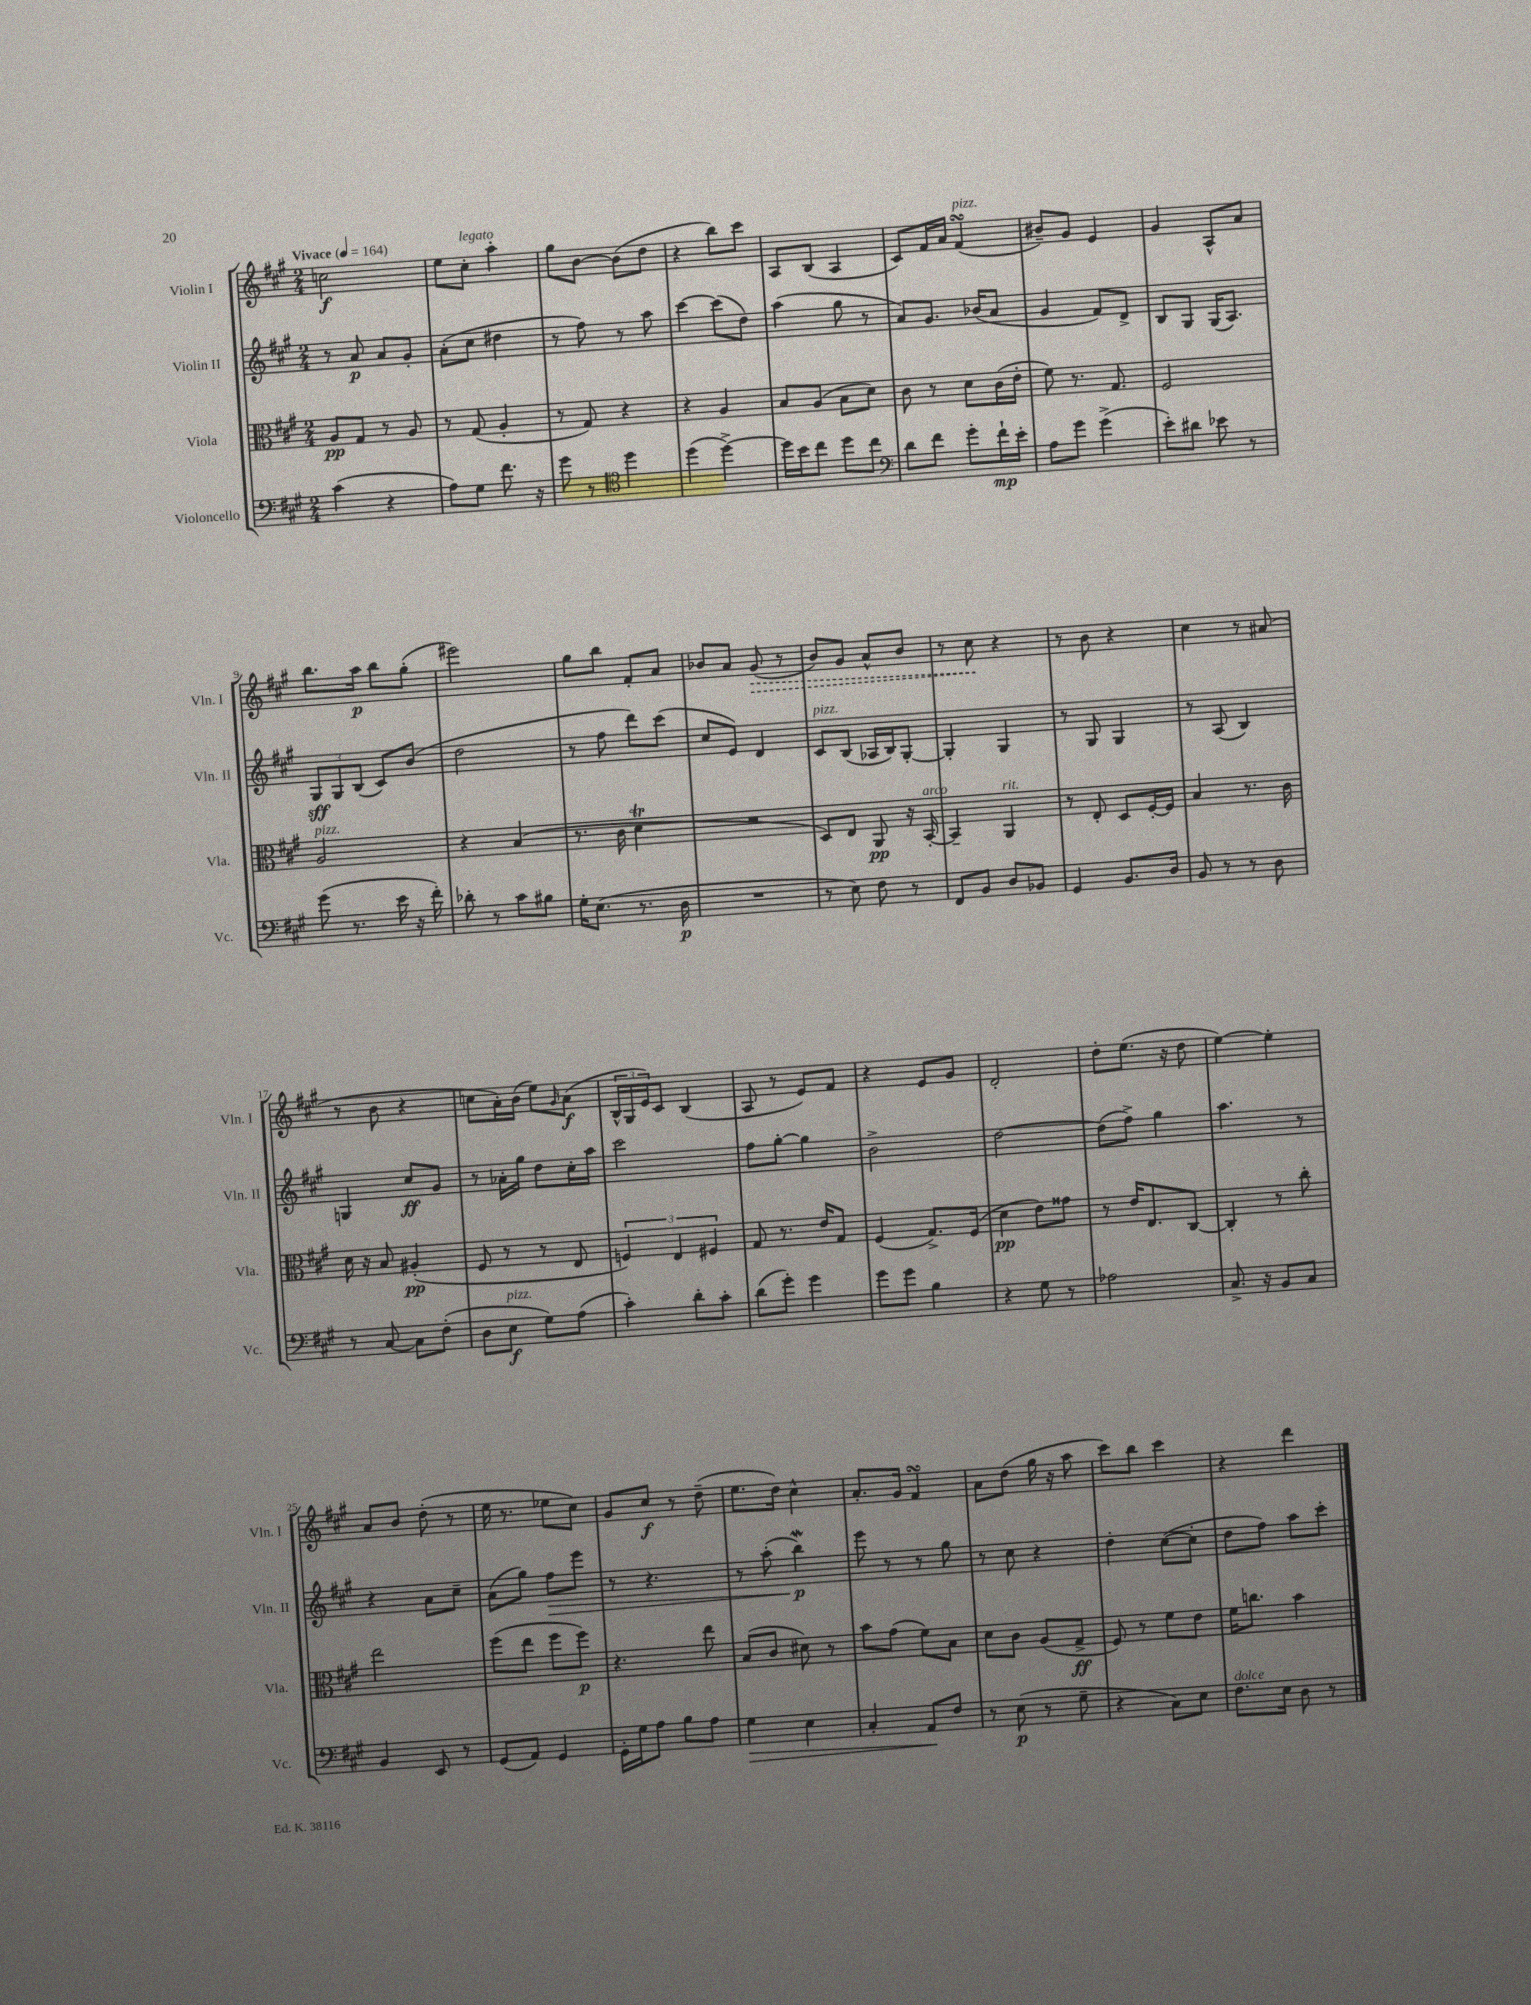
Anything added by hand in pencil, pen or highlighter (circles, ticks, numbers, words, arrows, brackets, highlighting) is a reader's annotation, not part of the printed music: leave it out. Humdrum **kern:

**kern	**kern	**kern	**kern
*staff4	*staff3	*staff2	*staff1
*clefF4	*clefC3	*clefG2	*clefG2
*k[f#c#g#]	*k[f#c#g#]	*k[f#c#g#]	*k[f#c#g#]
*M2/4	*M2/4	*M2/4	*M2/4
*MM164	*MM164	*MM164	*MM164
(4c#	8A	8r	2cc
.	8G#	8a	.
4r	8r	8a	.
.	8A	8g#'	.
=	=	=	=
8A)	8r	(8a'	8ee
8G#	(8G#	8cc#	8cc#'
8.f#	4A'	4dd#	4aa'
16r	.	.	.
=	=	=	=
8g#	8r	8r	8gg#
8r	8G#)	8ff#)	[8b
*clefC4	*	*	*
4dd	4r	8r	(8b]
.	.	8aa	8dd
=	=	=	=
(4dd	4r	[4ccc#	4r
[4dd^)	4A	(8ccc#]	8bb)
.	.	8dd)	8ccc#
=	=	=	=
16dd]	8B	(4aa	8A
16b	.	.	.
8cc#	(8A	.	(8B
8dd	8B	8gg#	4A
8cc#	8d)	8r	.
=	=	=	=
*clefF4	*	*	*
8d	8c#	8a)	8c#)
8f#	8r	8.g#	16f#
.	.	.	16a
8g#'	8d	.	(4f#
.	.	(16b-	.
16f#`	(16c#	8a	.
16e'	16e'	.	.
=	=	=	=
8A	8f#)	4g#	8b#~)
8g#	8.r	.	8g#
(4g#^	.	8f#)	4e
.	8.G#	.	.
.	.	8d^	.
=	=	=	=
8e')	2F#	8B	4g#
8d#	.	8G#	.
8e-	.	(16G#	8A^^
.	.	8.A)	.
8r	.	.	8a
=	=	=	=
(8g#	2A	12G#	8.bb
.	.	12G#	.
8.r	.	.	.
.	.	(12B	.
.	.	.	16aa
.	.	8c#)	8bb
16e	.	.	.
16r	.	(8b	(8gg#'
16f#')	.	.	.
=	=	=	=
8d-'	4r	2dd	2eee#)
8r	.	.	.
8c#	(4B	.	.
8B#	.	.	.
=	=	=	=
16G#'	8.r	8r	8gg#
(8.E	.	.	.
.	.	8ff#	8bb
.	16c#	.	.
8.r	4d	8ddd)	8f#'
.	.	(8ccc#	8a
16D	.	.	.
=	=	=	=
2r	2r	8cc#	8b-
.	.	8e)	8a
.	.	4d	(8g#
.	.	.	8r
=	=	=	=
8r	8D)	8c#	8b)
8E)	8E	(8B	8g#
8F#	8AA	16A-	8a^^
.	.	16B)	.
8r	16r	[8G#'	8b
.	[16BB'	.	.
=	=	=	=
8FF#	4BB~]	4G#']	8r
8BB	.	.	8cc#
8D	4AA	4G#	4r
8BB-	.	.	.
=	=	=	=
4GG#	8r	8r	8r
.	8E'	8G#	8b
8.BB	8D	4G#	4r
.	[16F#'	.	.
16D	16F#]	.	.
=	=	=	=
8BB	4B	8r	4cc#
8r	.	(8A	.
8r	8.r	4B)	8r
8D	.	.	(8a#
.	16c#	.	.
=	=	=	=
8r	16d	4G	8r
.	16r	.	.
[8C#	8B	.	8b
8C#]	(4A#'	8cc#	4r
(8F#'	.	8g#	.
=	=	=	=
8D	8F#	8r	8cc
8E	8r	16a-'	16a')
.	.	16gg#	(16b
8G#)	8r	8dd	8ee)
.	.	.	16qqg#
(8A	8E	16cc#'	(8a
.	.	16aa	.
=	=	=	=
4c#')	6F)	2ccc#	24B^^
.	.	.	24G#
.	.	.	24e)
.	.	.	8c#
.	6E	.	.
8d'	.	.	(4B
.	6F#	.	.
8c#'	.	.	.
=	=	=	=
(8d	8G#	8ff#	8A
8g#')	8.r	[8gg#'	8r
4g#	.	4gg#]	8e)
.	16e	.	.
.	8G#	.	8f#
=	=	=	=
8g#	(4F#	2b^	4r
8g#	.	.	.
4B	8.G#^)	.	8e
.	.	.	8g#
.	(16F#	.	.
=	=	=	=
4r	4d	[2dd	2d'
8G#	8e)	.	.
8r	8g##	.	.
=	=	=	=
2A-	8r	(8dd]	8dd'
.	16e	8ff#^)	(8.ee
.	8.E	.	.
.	.	4gg#	.
.	.	.	16r
.	[8C#	.	8dd
=	=	=	=
8.C#^	4C#']	4.aa	[4ee)
16r	.	.	.
8BB	8r	.	4ee']
8C#	8cc#'	8r	.
=	=	=	=
4BB	2ee	4r	8a
.	.	.	8b
8EE	.	8a	(8dd'
8r	.	8cc#~	8r
=	=	=	=
(8GG#	(8ff#	(8a	16ee
.	.	.	8.r
8AA)	8ee	8gg#)	.
4GG#	8ff#	8ff#	8ee-
.	8ff#)	8eee	8cc#)
=	=	=	=
16GG#'	4.r	8r	8g#
16G#	.	.	.
8A	.	4.r	8cc#
8B	.	.	8r
8A	8ee	.	(8dd~
=	=	=	=
4G#	(8B	8r	8.ee
.	8c#	(8aa'	.
.	.	.	16dd)
4E	8d#)	4bb)	4cc#^^
.	8r	.	.
=	=	=	=
4C#'	8b	8eee	8.a'
.	(8g#	8r	.
.	.	.	16g#
8AA	8f#)	8r	4f#
8F#	8B	8gg#	.
=	=	=	=
8r	8d	8r	8a
(8E	8c#	8cc#	(8dd
8r	(8A	4r	16gg#
.	.	.	16r
8G#~	8G#^	.	8aa
=	=	=	=
4r	8F#)	4dd'	8ccc#)
.	8r	.	8bb
8C#)	8f#	([8cc#	4ccc#
8E	8e	8cc#']	.
=	=	=	=
8.F#	16f#	8dd	4r
.	8.cc	.	.
.	.	8ff#)	.
16E	.	.	.
8D	4b	8aa	4ddd
8r	.	8ccc#'	.
==	==	==	==
*-	*-	*-	*-
